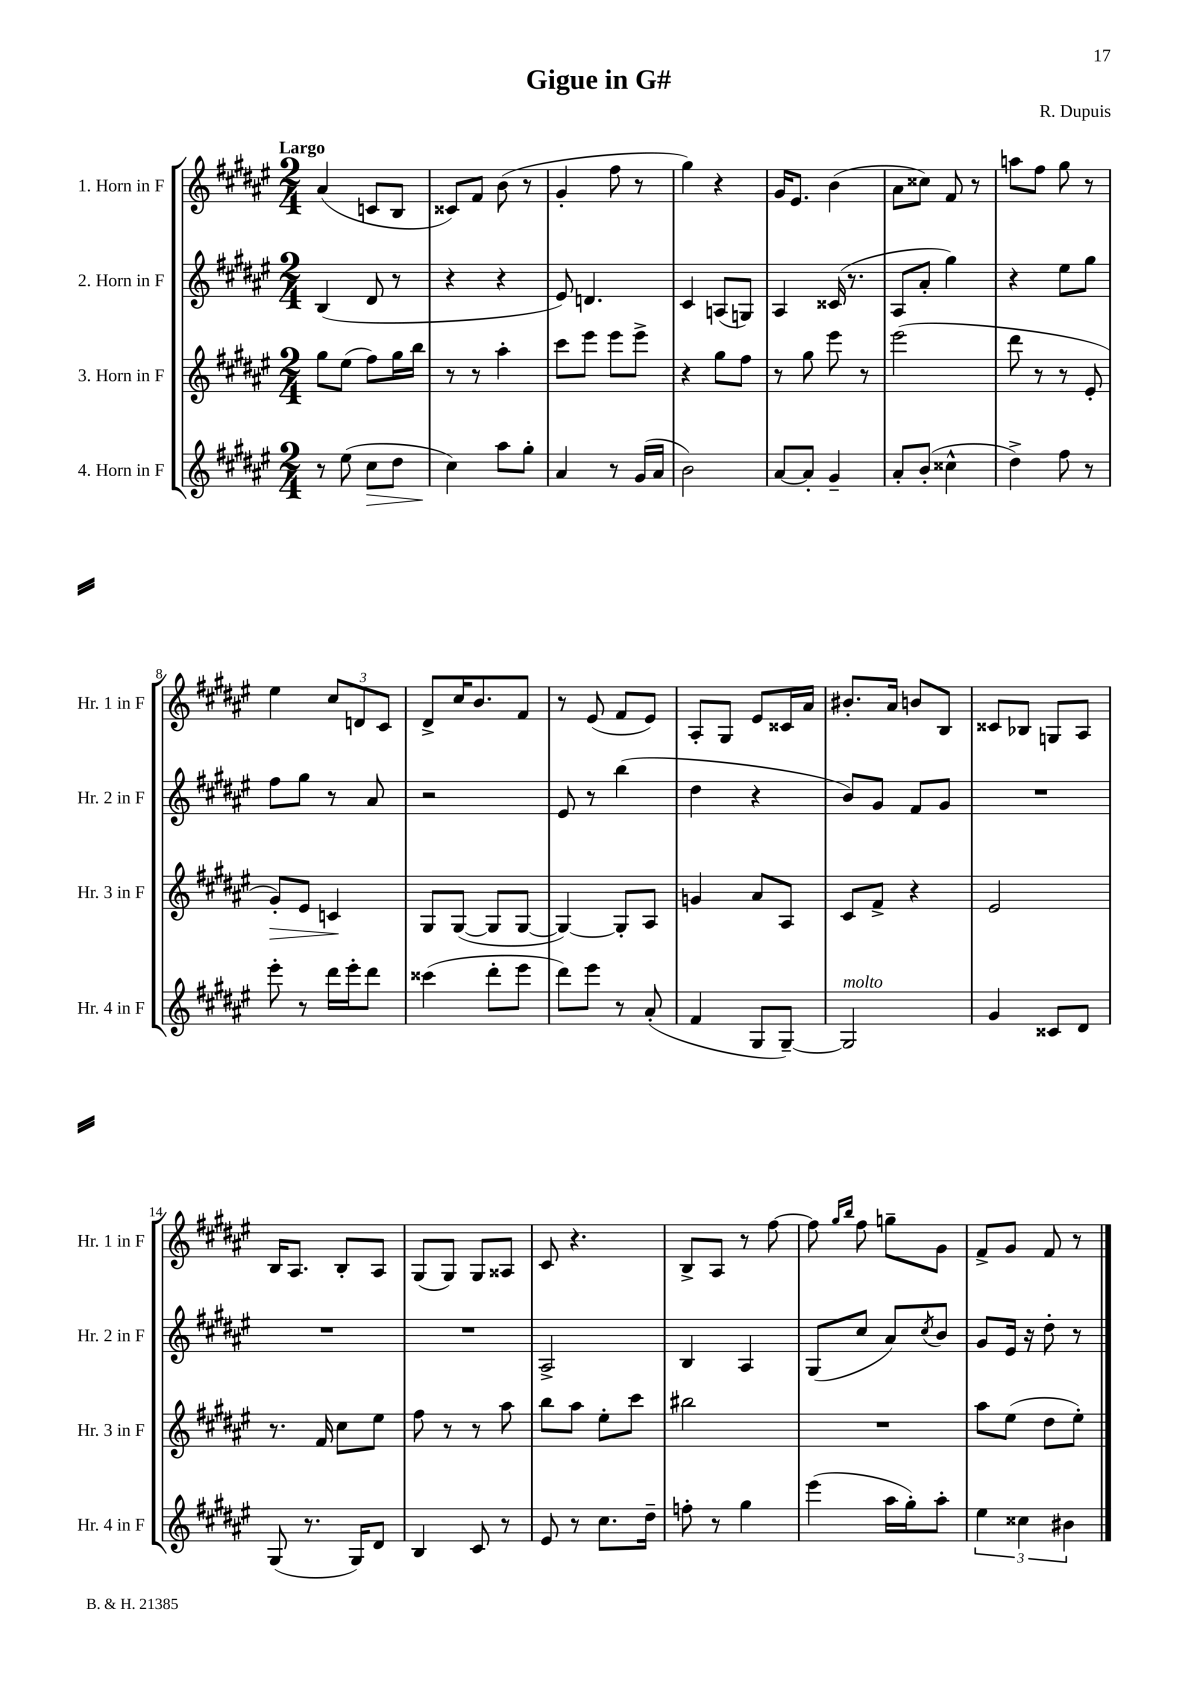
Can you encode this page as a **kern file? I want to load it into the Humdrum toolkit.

**kern	**kern	**kern	**kern
*staff4	*staff3	*staff2	*staff1
*clefG2	*clefG2	*clefG2	*clefG2
*k[f#c#g#d#a#e#]	*k[f#c#g#d#a#e#]	*k[f#c#g#d#a#e#]	*k[f#c#g#d#a#e#]
*M2/4	*M2/4	*M2/4	*M2/4
8r	8gg#	(4B	(4a#
(8ee#	(8ee#	.	.
8cc#	8ff#)	8d#	8c
8dd#	16gg#	8r	8B
.	16bb	.	.
=	=	=	=
4cc#)	8r	4r	8c##)
.	8r	.	8f#
8aa#	4aa#'	4r	(8b
8gg#'	.	.	8r
=	=	=	=
4a#	8ccc#	8e#)	4g#'
.	8eee#	4.d	.
8r	8eee#	.	8ff#
(16g#	8eee#^	.	8r
16a#	.	.	.
=	=	=	=
2b)	4r	4c#	4gg#)
.	8gg#	(8A	4r
.	8ff#	8G)	.
=	=	=	=
[8a#	8r	4A#	16g#
.	.	.	8.e#
8a#']	8gg#	.	.
4g#~	8eee#	(16c##	(4b
.	.	8.r	.
.	8r	.	.
=	=	=	=
8a#'	(2eee#	8A#	8a#
(8b'	.	8a#'	8cc##)
4cc##^^	.	4gg#)	8f#
.	.	.	8r
=	=	=	=
4dd#^)	8ddd#	4r	8aa
.	8r	.	8ff#
8ff#	8r	8ee#	8gg#
8r	8e#'	8gg#	8r
=	=	=	=
8eee#'	8g#')	8ff#	4ee#
8r	8e#	8gg#	.
16ddd#	4c	8r	12cc#
16eee#'	.	.	.
.	.	.	12d
8ddd#	.	8a#	.
.	.	.	12c#
=	=	=	=
(4ccc##	8G#	2r	8d#^
.	([8G#	.	16cc#
.	.	.	8.b
8ddd#'	8G#]	.	.
8eee#	[8G#	.	8f#
=	=	=	=
8ddd#)	4G#_)	8e#	8r
8eee#	.	8r	(8e#
8r	8G#']	(4bb	8f#
(8a#'	8A#	.	8e#)
=	=	=	=
4f#	4g	4dd#	8A#'
.	.	.	8G#
8G#	8a#	4r	8e#
[8G#~)	8A#	.	16c##
.	.	.	16a#
=	=	=	=
2G#]	8c#	8b)	8.b#'
.	8f#^	8g#	.
.	.	.	16a#
.	4r	8f#	8b
.	.	8g#	8B
=	=	=	=
4g#	2e#	2r	8c##
.	.	.	8B-
8c##	.	.	8G
8d#	.	.	8A#
=	=	=	=
(8G#	8.r	2r	16B
.	.	.	8.A#
8.r	.	.	.
.	16f#	.	.
.	8cc#	.	8B'
16G#)	.	.	.
8d#	8ee#	.	8A#
=	=	=	=
4B	8ff#	2r	(8G#
.	8r	.	8G#)
8c#	8r	.	8G#
8r	8aa#	.	8A##
=	=	=	=
8e#	8bb	2A#^	8c#
8r	8aa#	.	4.r
8.cc#	8ee#'	.	.
.	8ccc#	.	.
16dd#~	.	.	.
=	=	=	=
8ff'	2bb#	4B	8B^
8r	.	.	8A#
4gg#	.	4A#	8r
.	.	.	[8ff#
=	=	=	=
(4eee#	2r	(8G#	8ff#]
.	.	.	16qqgg#
.	.	.	16qqbb
.	.	8cc#	8ff#
16aa#	.	8a#)	8gg~
16gg#')	.	.	.
.	.	8qcc#	.
8aa#'	.	8b	8g#
=	=	=	=
6ee#	8aa#	8g#	8f#^
.	(8ee#	16e#	8g#
6cc##	.	.	.
.	.	16r	.
.	8dd#	8dd#'	8f#
6b#	.	.	.
.	8ee#')	8r	8r
==	==	==	==
*-	*-	*-	*-
